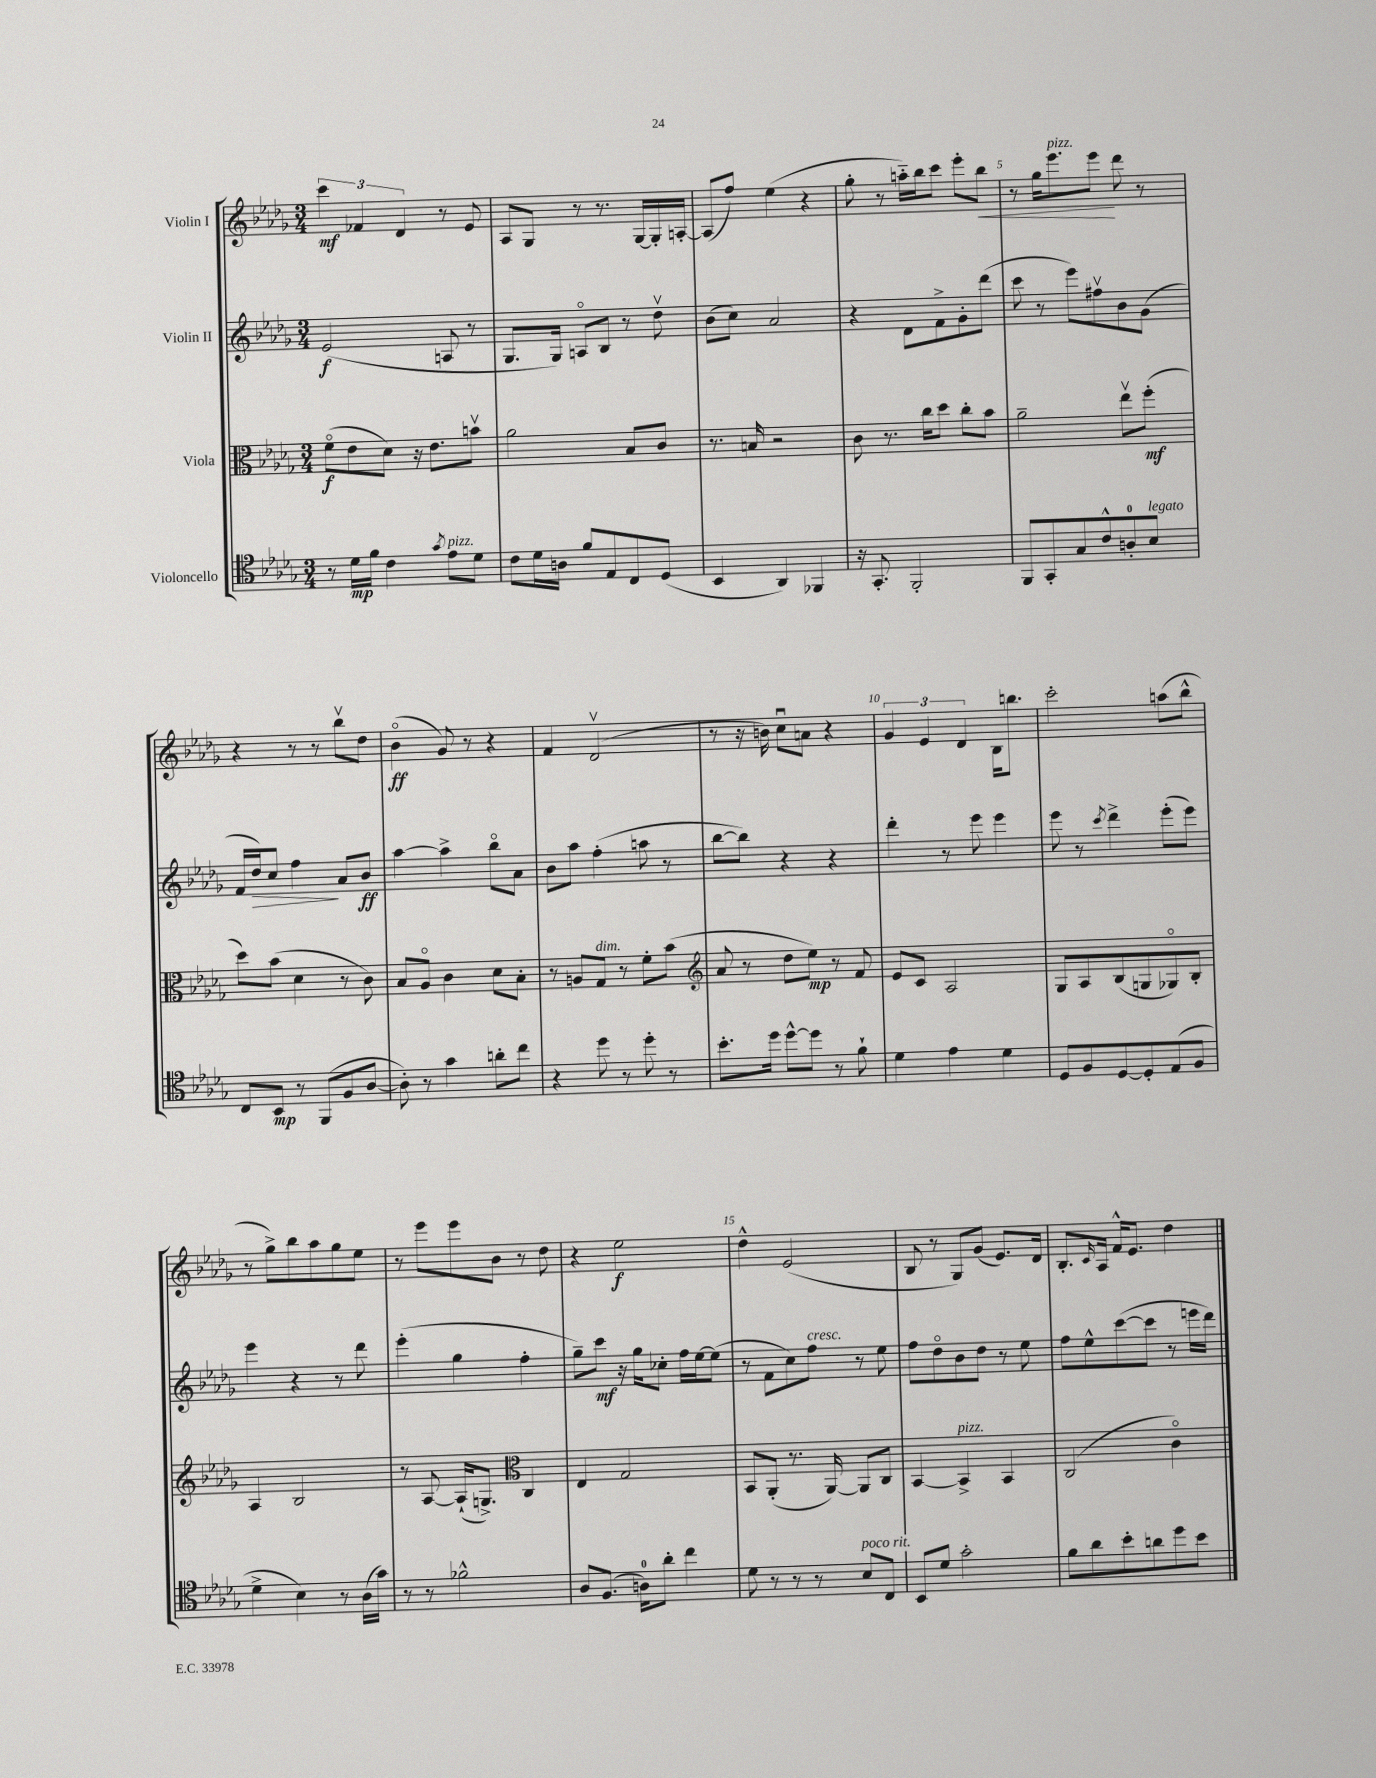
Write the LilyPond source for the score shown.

<<
\new StaffGroup <<
\new Staff = "s0" \with { instrumentName = "Violin I" } {
    \clef treble \key des \major \numericTimeSignature \time 3/4
    \tuplet 3/2 { c'''4\mf fes'4 des'4 } r8 ees'8 |
    aes8 ges8 r8 r8. ges16~ ges16-. a16~-. |
    a8( f''8) ees''4( r4 |
    ges''8-. r8 a''16-_) bes''16 c'''8 ees'''8-. bes''8\< |
    r8 ges''16 ees'''8.^\markup { \italic "pizz." } ees'''8\! des'''8 r8 |
    r4 r8 r8 bes''8\upbow des''8 |
    bes'4\flageolet\ff( ges'8) r8 r4 |
    f'4 des'2\upbow( |
    r8 r16 b'16) c''8\downbow a'8 r4 |
    \tuplet 3/2 { ges'4 ees'4 des'4 } bes16 b''8. |
    c'''2-. a''8( bes''8-^ |
    r8 ges''8->) bes''8 aes''8 ges''8 ees''8 |
    r8 ees'''8 ees'''8 bes'8 r8 des''8 |
    r4 ees''2\f |
    des''4-^ ees'2( |
    bes8 r8 ges8) ges'8( ees'8.) des'16 |
    bes8.-. \grace { c'16 } aes16 f'16-^ ees'8. des''4 \bar "|." |
}
\new Staff = "s1" \with { instrumentName = "Violin II" } {
    \clef treble \key des \major \numericTimeSignature \time 3/4
    ees'2\f( a8 r8 |
    ges8. ges16) a8\flageolet bes8 r8 des''8\upbow |
    bes'8( c''8) aes'2 |
    r4 des'8 f'8-> ges'8-. des'''8( |
    c'''8 r8 ees'''8) fis''8\upbow bes'8 ges'8( |
    f'16 des''16\>) c''8 f''4\! aes'8 bes'8\ff |
    aes''4~ aes''4-> bes''8\flageolet aes'8 |
    bes'8 aes''8 f''4-.( a''8 r8 |
    bes''8~ bes''8) r4 r4 |
    des'''4-. r8 ees'''8 ees'''4 |
    ees'''8 r8 \acciaccatura { c'''8 } des'''4-> ees'''8-.( ees'''8) |
    ees'''4 r4 r8 des'''8 |
    ees'''4-.( ges''4 f''4-. |
    ges''8--) c'''8\mf r16 ges''16 ces''8-. f''16 ees''16~ ees''8( |
    r8 f'8 c''8) f''8^\markup { \italic "cresc." } r8 ees''8 |
    f''8 des''8\flageolet bes'8 des''8 r8 ees''8 |
    f''8 ees''8-^ c'''8~( c'''8 r8 e'''16 des'''16) \bar "|." |
}
\new Staff = "s2" \with { instrumentName = "Viola" } {
    \clef alto \key des \major \numericTimeSignature \time 3/4
    f'8\flageolet\f( ees'8 des'8) r16 ees'8. b'8\upbow |
    aes'2 bes8 c'8 |
    r8. b16 r2 |
    c'8 r8. c''16 des''8 c''8-. bes'8 |
    aes'2-- ees''8\upbow f''8-.\mf( |
    des''8) bes'8( des'4 r8 c'8) |
    bes8 aes8\flageolet c'4 des'8 bes8-. |
    r8 a8 ges8^\markup { \italic "dim." } r8 f'8-. bes'8( |
    \clef treble aes'8 r8 des''8 ees''8\mp) r8 f'8 |
    ees'8 c'8 aes2 |
    ges8 aes8 bes8( g8 ges8\flageolet) bes8-. |
    aes4 bes2 |
    r8 aes8~ aes16-!( g8.->) \clef alto c4 |
    ees4 ges2 |
    bes,8 aes,8-.( r8. aes,16~) aes,8 c8 |
    bes,4~ bes,4->^\markup { \italic "pizz." } bes,4 |
    c2( c'4\flageolet) \bar "|." |
}
\new Staff = "s3" \with { instrumentName = "Violoncello" } {
    \clef tenor \key des \major \numericTimeSignature \time 3/4
    r8 des'16\mp f'16 c'4 \acciaccatura { ges'8 } ees'8^\markup { \italic "pizz." } des'8 |
    c'8 des'16 a16 f'8 ees8 c8 des8( |
    bes,4 aes,4) fes,4 |
    r16 ges,8.-. f,2-. |
    f,8 ges,8-. ges8 c'8-^ a8-0-. bes8^\markup { \italic "legato" } |
    c8 bes,8\mp r8 f,8( f8 aes8~ |
    aes8-.) r8 ges'4 a'8-. c''8 |
    r4 des''8 r8 des''8-. r8 |
    bes'8.-. des''16 des''8~-^ des''8 r8 f'8-! |
    des'4 ees'4 des'4 |
    des8 f8 des8~ des8-. ees8( f8 |
    des'4-> bes4) r8 aes16( ges'16) |
    r8 r8 fes'2-^ |
    aes8 f8.( a16-0) aes'8-. c''4 |
    des'8 r8 r8 r8 bes8^\markup { \italic "poco rit." } c8 |
    bes,8 des'8 ges'2-. |
    f'8 aes'8 bes'8-. a'8 des''8 bes'8 \bar "|." |
}
>>
>>
\layout { \context { \Score \override BarNumber.break-visibility = ##(#f #t #t) barNumberVisibility = #(every-nth-bar-number-visible 5) } }
